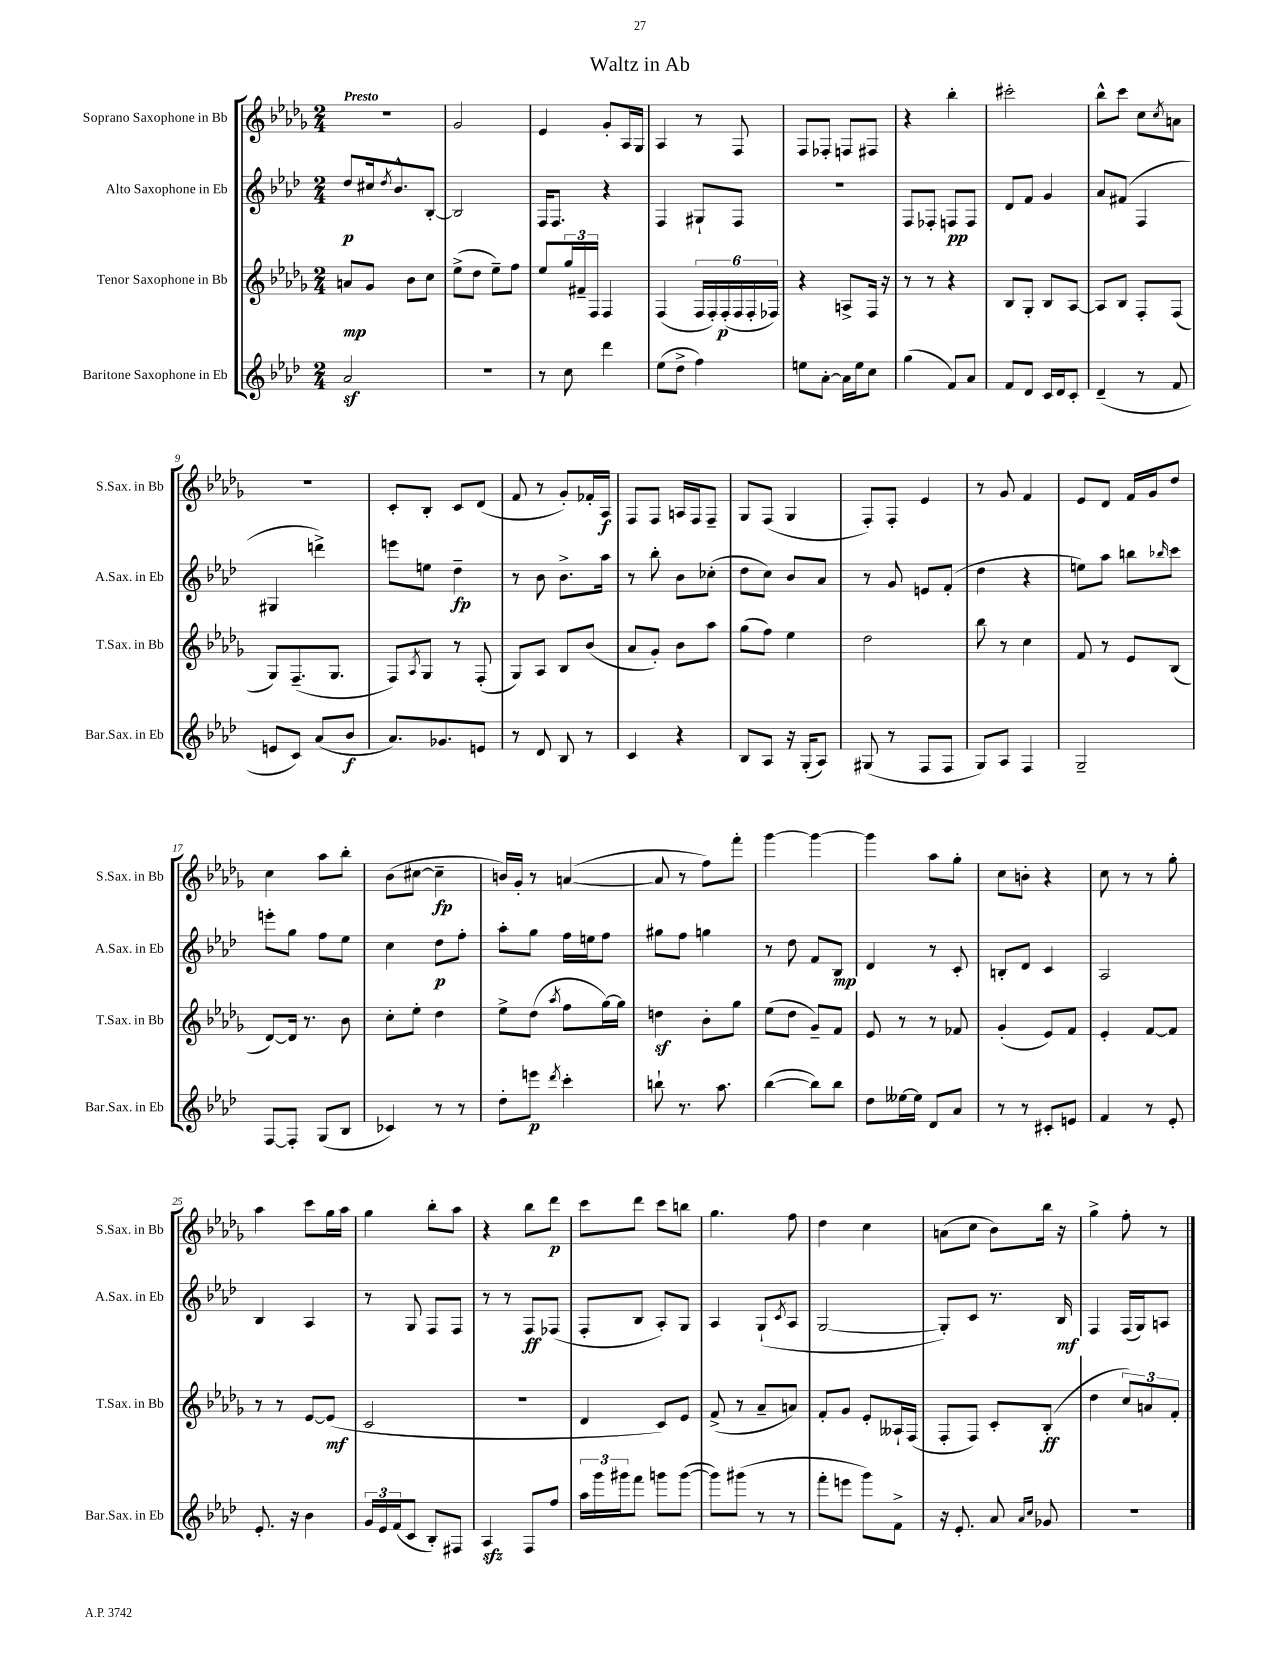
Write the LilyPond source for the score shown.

\header { title = "Waltz in Ab" }
<<
\new StaffGroup <<
\new Staff = "s0" \with { instrumentName = "Soprano Saxophone in Bb" shortInstrumentName = "S.Sax. in Bb" } {
    \clef treble \key des \major \numericTimeSignature \time 2/4 \tempo "Presto"
    R2 |
    ges'2 |
    ees'4 ges'8-. aes16 ges16 |
    aes4 r8 f8 |
    f8 fes8-. f8 fis8 |
    r4 bes''4-. |
    cis'''2-. |
    bes''8-^ c'''8 c''8 \acciaccatura { c''8 } a'8 |
    R2 |
    c'8-. bes8-. c'8 des'8( |
    f'8 r8 ges'8-.) fes'16-. aes16\f |
    f8 f8 a16 f16 f8-- |
    ges8 f8( ges4 |
    f8-.) f8-. ees'4 |
    r8 ges'8 f'4 |
    ees'8 des'8 f'16 ges'16 des''8 |
    c''4 aes''8 bes''8-. |
    bes'8( cis''8~ cis''4--\fp |
    b'16) ges'16-. r8 a'4~( |
    a'8 r8 f''8) f'''8-. |
    ges'''4~ ges'''4~ |
    ges'''4 aes''8 ges''8-. |
    c''8 b'8-. r4 |
    c''8 r8 r8 ges''8-. |
    aes''4 c'''8 ges''16 aes''16 |
    ges''4 bes''8-. aes''8 |
    r4 bes''8 des'''8\p |
    c'''8 des'''8 c'''8 b''8 |
    ges''4. f''8 |
    des''4 c''4 |
    a'8( c''8 bes'8) bes''16 r16 |
    ges''4-> f''8-. r8 \bar "|." |
}
\new Staff = "s1" \with { instrumentName = "Alto Saxophone in Eb" shortInstrumentName = "A.Sax. in Eb" } {
    \clef treble \key aes \major \numericTimeSignature \time 2/4
    des''8\p cis''16 \acciaccatura { des''8 } bes'8.-^ bes8~-. |
    bes2 |
    f16 f8. r4 |
    f4 gis8-! f8 |
    R2 |
    f8 fes8-. f8\pp f8 |
    des'8 f'8 g'4 |
    aes'8 fis'8( f4 |
    gis4 d'''4->) |
    e'''8 e''8 des''4--\fp |
    r8 bes'8 bes'8.-> aes''16 |
    r8 bes''8-. bes'8 ces''8-.( |
    des''8 c''8) bes'8 aes'8 |
    r8 g'8 e'8 f'8-.( |
    des''4 r4 |
    e''8) aes''8 b''8 \grace { bes''16 } c'''8 |
    e'''8-. g''8 f''8 ees''8 |
    c''4 des''8\p f''8-. |
    aes''8-. g''8 f''16 e''16 f''8 |
    gis''8 f''8 g''4 |
    r8 des''8 f'8 bes8\mp |
    des'4 r8 c'8-. |
    b8-. des'8 c'4 |
    aes2 |
    bes4 aes4 |
    r8 g8 f8 f8 |
    r8 r8 f8\ff fes8( |
    f8-. bes8 aes8-.) g8 |
    aes4 g8-!( \acciaccatura { c'8 } aes8 |
    g2~ |
    g8-.) c'8 r8. bes16\mf |
    f4 f16( g16) a8 \bar "|." |
}
\new Staff = "s2" \with { instrumentName = "Tenor Saxophone in Bb" shortInstrumentName = "T.Sax. in Bb" } {
    \clef treble \key des \major \numericTimeSignature \time 2/4
    a'8\mp ges'8 bes'8 c''8 |
    ees''8->( des''8 ees''8--) f''8 |
    ees''8 \tuplet 3/2 { ges''16 fis'16-- f16 } f4 |
    f4( \tuplet 6/4 { f16 f16-.) f16-.\p( f16 f16-. fes16) } |
    r4 a8-> f16 r16 |
    r8 r8 r4 |
    bes8 ges8-. bes8 aes8~ |
    aes8 bes8 f8-. f8( |
    ges8) f8.--( ges8. |
    f8) \acciaccatura { aes8 } ges8 r8 f8-.( |
    ges8) aes8 bes8 bes'8( |
    aes'8 ges'8-.) bes'8 aes''8 |
    ges''8( f''8) ees''4 |
    des''2 |
    bes''8 r8 c''4 |
    f'8 r8 ees'8 bes8( |
    des'8~) des'16 r8. bes'8 |
    c''8-. ees''8-. des''4 |
    ees''8-> des''8( \acciaccatura { aes''8 } f''8 ges''16~) ges''16 |
    d''4\sf bes'8-. ges''8 |
    ees''8( des''8 ges'8--) f'8 |
    ees'8 r8 r8 fes'8 |
    ges'4-.( ees'8) f'8 |
    ees'4-. f'8~ f'8 |
    r8 r8 ees'8~ ees'8\mf( |
    c'2 |
    r2 |
    des'4 c'8) ees'8 |
    f'8->( r8 aes'8-- a'8) |
    f'8-. ges'8 ees'8-. aeses16-! f16( |
    f8-. f8) c'8-. bes8-.\ff( |
    des''4 \tuplet 3/2 { c''8) a'8 f'8-. } \bar "|." |
}
\new Staff = "s3" \with { instrumentName = "Baritone Saxophone in Eb" shortInstrumentName = "Bar.Sax. in Eb" } {
    \clef treble \key aes \major \numericTimeSignature \time 2/4
    aes'2\sf |
    r2 |
    r8 c''8 des'''4 |
    ees''8( des''8-> f''4) |
    e''8 aes'8~-. aes'16 e''16 c''8 |
    g''4( f'8) aes'8 |
    f'8 des'8 c'16 des'16 c'8-. |
    des'4--( r8 f'8 |
    e'8 c'8) aes'8( bes'8\f |
    aes'8.) ges'8. e'8 |
    r8 des'8 bes8 r8 |
    c'4 r4 |
    bes8 aes8 r16 g16-.( aes8) |
    gis8( r8 f8 f8 |
    g8) aes8 f4 |
    g2-- |
    f8~ f8-. g8( bes8 |
    ces'4) r8 r8 |
    des''8-. e'''8\p \acciaccatura { des'''8 } c'''4-. |
    b''8-! r8. aes''8. |
    bes''4~( bes''8) bes''8 |
    des''8 eeses''16~ eeses''16 des'8 aes'8 |
    r8 r8 cis'8-. e'8 |
    f'4 r8 ees'8-. |
    ees'8.-. r16 bes'4 |
    \tuplet 3/2 { g'16 ees'16 f'16( } c'8 bes8-.) fis8 |
    aes4\sfz f8 f''8 |
    \tuplet 3/2 { aes''16 g'''16 gis'''16 } f'''8 g'''8 g'''8~( |
    g'''8) gis'''8( r8 r8 |
    f'''8-. e'''8 g'''8) f'8-> |
    r16 ees'8.-. aes'8 \grace { aes'16 c''16 } ges'8 |
    R2 \bar "|." |
}
>>
>>
